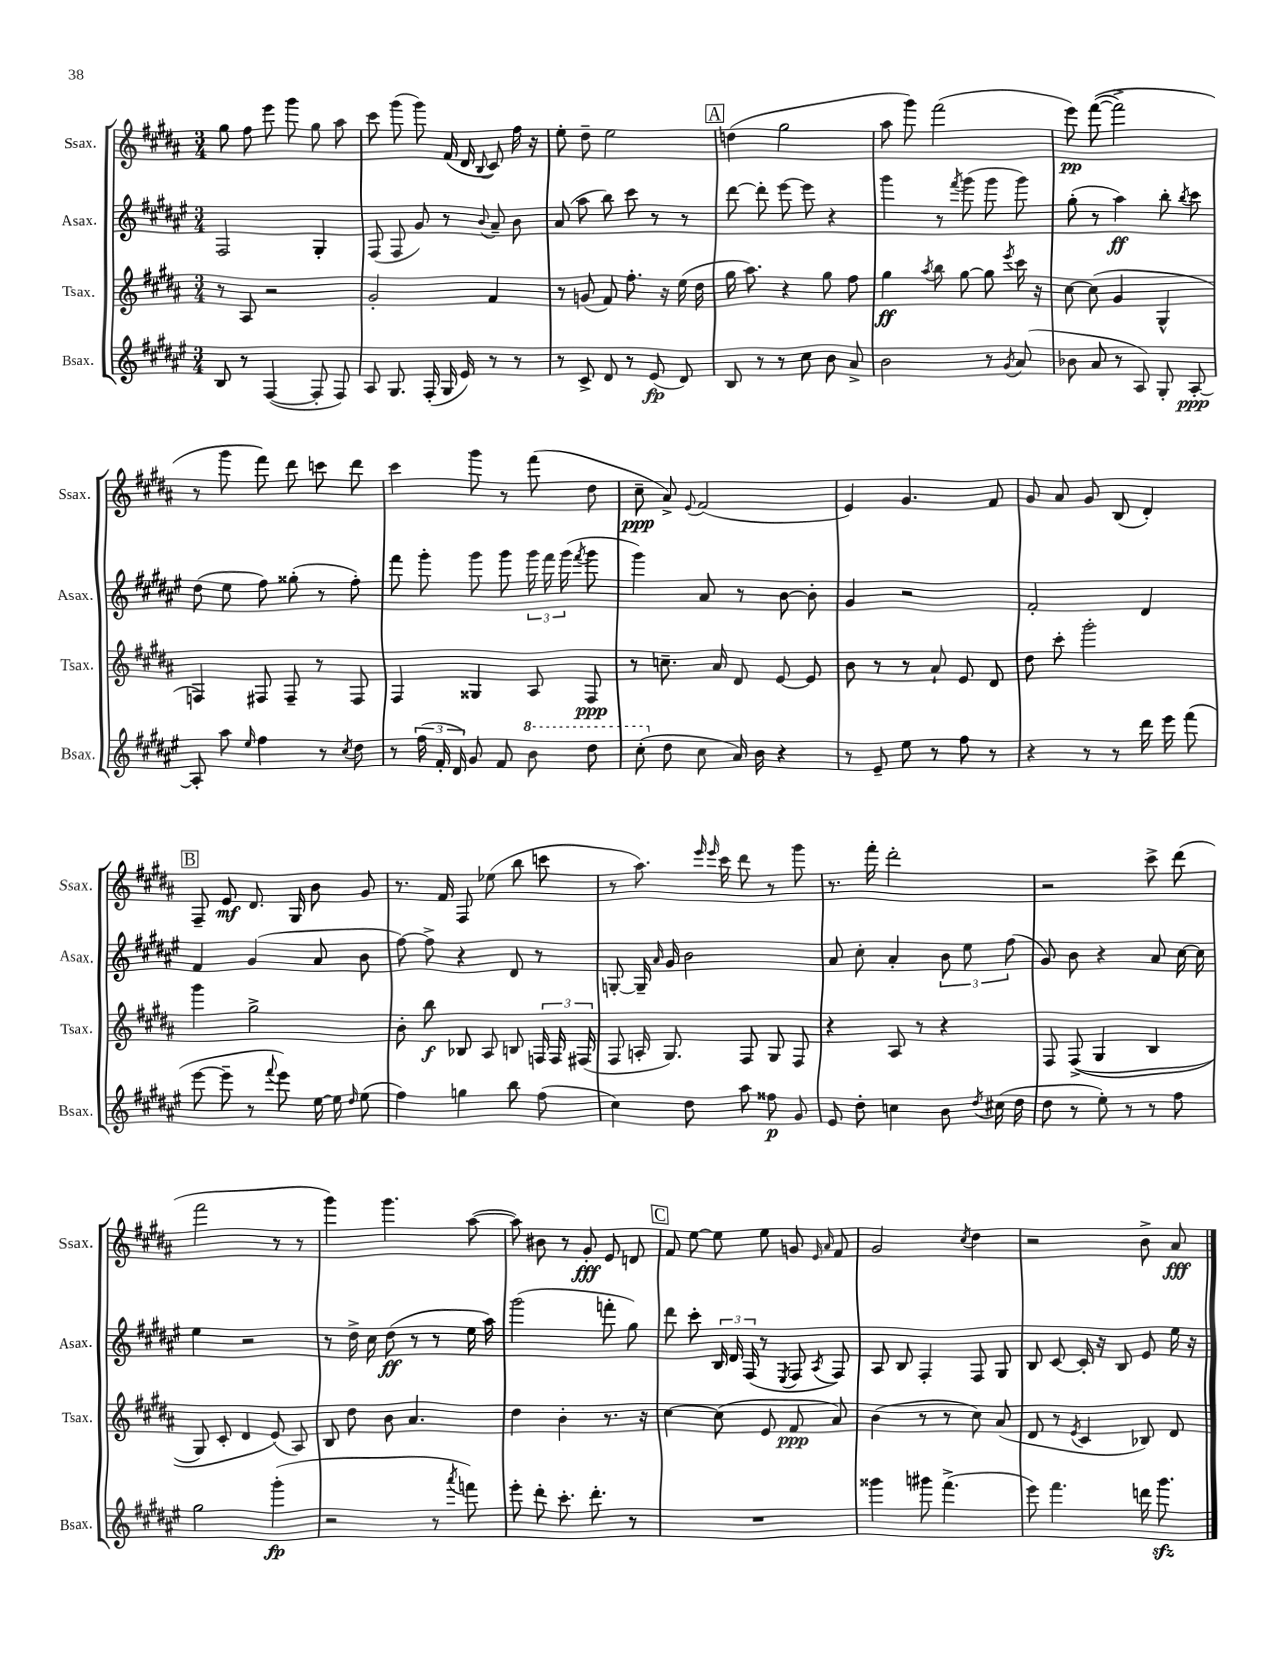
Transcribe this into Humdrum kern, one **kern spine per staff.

**kern	**kern	**kern	**kern
*staff4	*staff3	*staff2	*staff1
*clefG2	*clefG2	*clefG2	*clefG2
*k[f#c#g#d#a#e#]	*k[f#c#g#d#a#]	*k[f#c#g#d#a#e#]	*k[f#c#g#d#a#]
*M3/4	*M3/4	*M3/4	*M3/4
8B/	8r	2F#/	8gg#\
8r	8A#/	.	8ff#\
([4F#/	2r	.	8eee\
.	.	.	8ggg#\
8F#'/]	.	4G#'/	8gg#\
8F#/)	.	.	8aa#\
=	=	=	=
8A#/	2g#'/	(8F#/	8ccc#\
8.G#/	.	8F#/	(8ggg#\
.	.	8g#/)	8ggg#\)
(16F#'/	.	.	.
16G#/	.	8r	(16f#/
16e#/)	.	.	16d#/
.	.	8qqb/	8qqB/
8r	4f#/	8a#~/	8c#/)
8r	.	8b\	16ff#\
.	.	.	16r
=	=	=	=
8r	8r	(8a#/	8ee'\
8c#^/	(8g/	8aa#\	8dd#~\
8d#/	8f#/)	8bb\)	2ee\
8r	8.ff#'\	8ccc#\	.
(8e#/	.	8r	.
.	16r	.	.
8d#/)	(16ee\	8r	.
.	16dd#\	.	.
=	=	=	=
8B/	16gg#\	[8ddd#\	(4dd\
.	8.aa#\)	.	.
8r	.	8ddd#'\]	.
8r	4r	[8eee#\	2gg#\
8cc#\	.	8eee#\]	.
8b\	8gg#\	4r	.
8a#^/	8ff#\	.	.
=	=	=	=
2b\	4gg#\	4ggg#\	8aa#\
.	.	.	8ggg#\)
.	8qaa#/	.	.
.	8bb\	8r	(2fff#\
.	.	8qfff#/	.
.	[8gg#\	(8ggg#\	.
8r	8gg#\]	8ggg#\	.
8qg#/	8qeee/	.	.
(8a#/	16ccc#\	8ggg#\)	.
.	16r	.	.
=	=	=	=
8b-\	[8cc#\	(8gg#'\	8eee\)
8a#/	(8cc#\]	8r	&(([8fff#\
8r	4g#/	4aa#\)	2fff#^\])
8A#/)	.	.	.
8G#'/	4G#^^/	8bb'\	.
.	.	8qbb/	.
[8A#'/	.	8ccc#\	.
=	=	=	=
8A#'/]	4F/)	(8dd#\	8r
8aa#\	.	8ee#\	8ggg#\
16qqee#/	.	.	.
4ff#\	8F#/	8ff#\)	8fff#\&)
.	8F#~/	(8gg##'\	8ddd#\
8r	8r	8r	8ccc\
8qcc#/	.	.	.
8dd#\	8F#/	8ff#'\)	8ddd#\
=	=	=	=
8r	4F#/	8fff#\	4ccc#\
(24ff#\	.	8ggg#'\	.
24f#'/	.	.	.
24d#/)	.	.	.
8g#/	4G##/	8ggg#\	8ggg#\
8f#/	.	8ggg#\	8r
8bb\	8A#/	24ggg#\	(8fff#\
.	.	24fff#\	.
.	.	(24ggg#\	.
.	.	8qfff#/	.
8ddd#\	8F#/	8ggg#\	8dd#\
=	=	=	=
(8ccc#'\	8r	4ggg#\)	8cc#~\
8dd#\	8.cc~\	.	8a#^/)
.	.	.	8qqe/
8cc#\	.	8a#/	(2f#/
.	16a#/	.	.
16a#/)	8d#/	8r	.
16b\	.	.	.
4r	[8e/	[8b\	.
.	8e/]	8b'\]	.
=	=	=	=
8r	8b\	4g#/	4e/)
8e#~/	8r	.	.
8ee#\	8r	2r	4.g#/
8r	8a#`/	.	.
8ff#\	8e/	.	.
8r	8d#/	.	8f#/
=	=	=	=
4r	8dd#\	2f#'/	8g#/
.	8ccc#'\	.	8a#/
8r	2ggg#'\	.	8g#/
8r	.	.	(8B/
16ddd#\	.	4d#/	4d#'/)
16eee#\	.	.	.
(8fff#\	.	.	.
=	=	=	=
[8eee#\	4ggg#\	4f#/	8F#~/
8eee#~\]	.	.	8e/
8r	2gg#^\	(4g#/	8.d#/
8qqfff#/	.	.	.
8eee#\)	.	.	.
.	.	.	16G#/
[16ee#\	.	8a#/	8b\
16ee#\]	.	.	.
16qqdd#/	.	.	.
(8ee#\	.	8b\	8g#/
=	=	=	=
4ff#\)	8b'\	[8ff#\)	8.r
.	8bb\	8ff#^\]	.
.	.	.	16f#/
4gg\	8B-/	4r	8F#/
.	8A#/	.	(8ee-\
8bb\	8B/	8d#/	8bb\
(8ff#\	24F/	8r	8ccc\
.	24F/	.	.
.	(24F#/	.	.
=	=	=	=
4cc#\)	8F#/	[8G'/	8r
.	16A'/	16G~/]	8.aa#\)
.	.	16qqa#/	.
.	8.G#/)	16g#/	.
8dd#\	.	2b\	.
.	.	.	16qqeee/
.	.	.	16qqeee/
.	.	.	16ccc#\
8aa#\	8F#/	.	8ddd#\
8ff##\	8G#/	.	8r
8g#/	8F#/	.	8ggg#\
=	=	=	=
8e#/	4r	8a#/	8.r
8dd#'\	.	8cc#'\	.
.	.	.	16fff#'\
4cc\	8A#/	4a#'/	2ddd#'\
.	8r	.	.
8b\	4r	12b\	.
.	.	12ee#\	.
8qdd#/	.	.	.
(16cc#\	.	.	.
.	.	(12ff#\	.
16dd#\	.	.	.
=	=	=	=
8dd#\	8F#/	8g#/)	2r
8r	&((8F#^/	8b\	.
8ee#'\)	4G#/	4r	.
8r	.	.	.
8r	4B/	8a#/	8ccc#^\
8ff#\	.	[16cc#\	(8ddd#\
.	.	16cc#\]	.
=	=	=	=
2gg#\	8G#/)	4ee#\	2fff#\
.	8c#'/	.	.
.	4d#/	2r	.
(4ggg#'\	(8e/&)	.	8r
.	8A#/)	.	8r
=	=	=	=
2r	8B/	8r	4ggg#\)
.	8dd#\	16dd#^\	.
.	.	16cc#\	.
.	8b\	(8dd#\	4.ggg#\
.	4.a#/	8r	.
8r	.	8r	.
8qaaa#/	.	.	.
8fff\)	.	16ee#\	([8aa#\
.	.	16aa#\)	.
=	=	=	=
8eee#'\	4dd#\	(2ggg#\	8aa#\])
8ddd#'\	.	.	8b#\
8.ccc#'\	4b'\	.	8r
.	.	.	8g#'/
8.ddd#'\	.	.	.
.	8.r	8fff'\	8e/
8r	.	8gg#\)	8d/
.	16r	.	.
=	=	=	=
2.r	[4cc#\	8ddd#\	8f#/
.	.	8ccc#'\	[8ee\
.	(8cc#\]	24B/	8ee\]
.	.	24d#/	.
.	.	(24F#/	.
.	8e/	8r	8ee\
.	.	8qE#/	.
.	8f#/	8F#/	8g/
.	.	.	16qqe/
.	.	8qA#/	16qqa#/
.	8a#/)	8F#/)	8f#/
=	=	=	=
4ggg##\	(4b\	8A#/	2g#/
.	.	8B/	.
8ggg#\	8r	4F#'/	.
(4.fff#^\	8r	.	.
.	.	.	8qcc#/
.	8cc#\)	8F#/	4dd#\
.	(8a#/	8G#/	.
=	=	=	=
8eee#\)	8d#/	8B/	2r
4.fff#\	8r	[8c#/	.
.	8qe/	.	.
.	4c#/	16c#'/]	.
.	.	16r	.
.	.	8B/	.
16ddd\	8B-/)	8e#/	8b^\
8.ggg#\	.	.	.
.	8d#/	16ee#\	8a#/
.	.	16r	.
==	==	==	==
*-	*-	*-	*-
